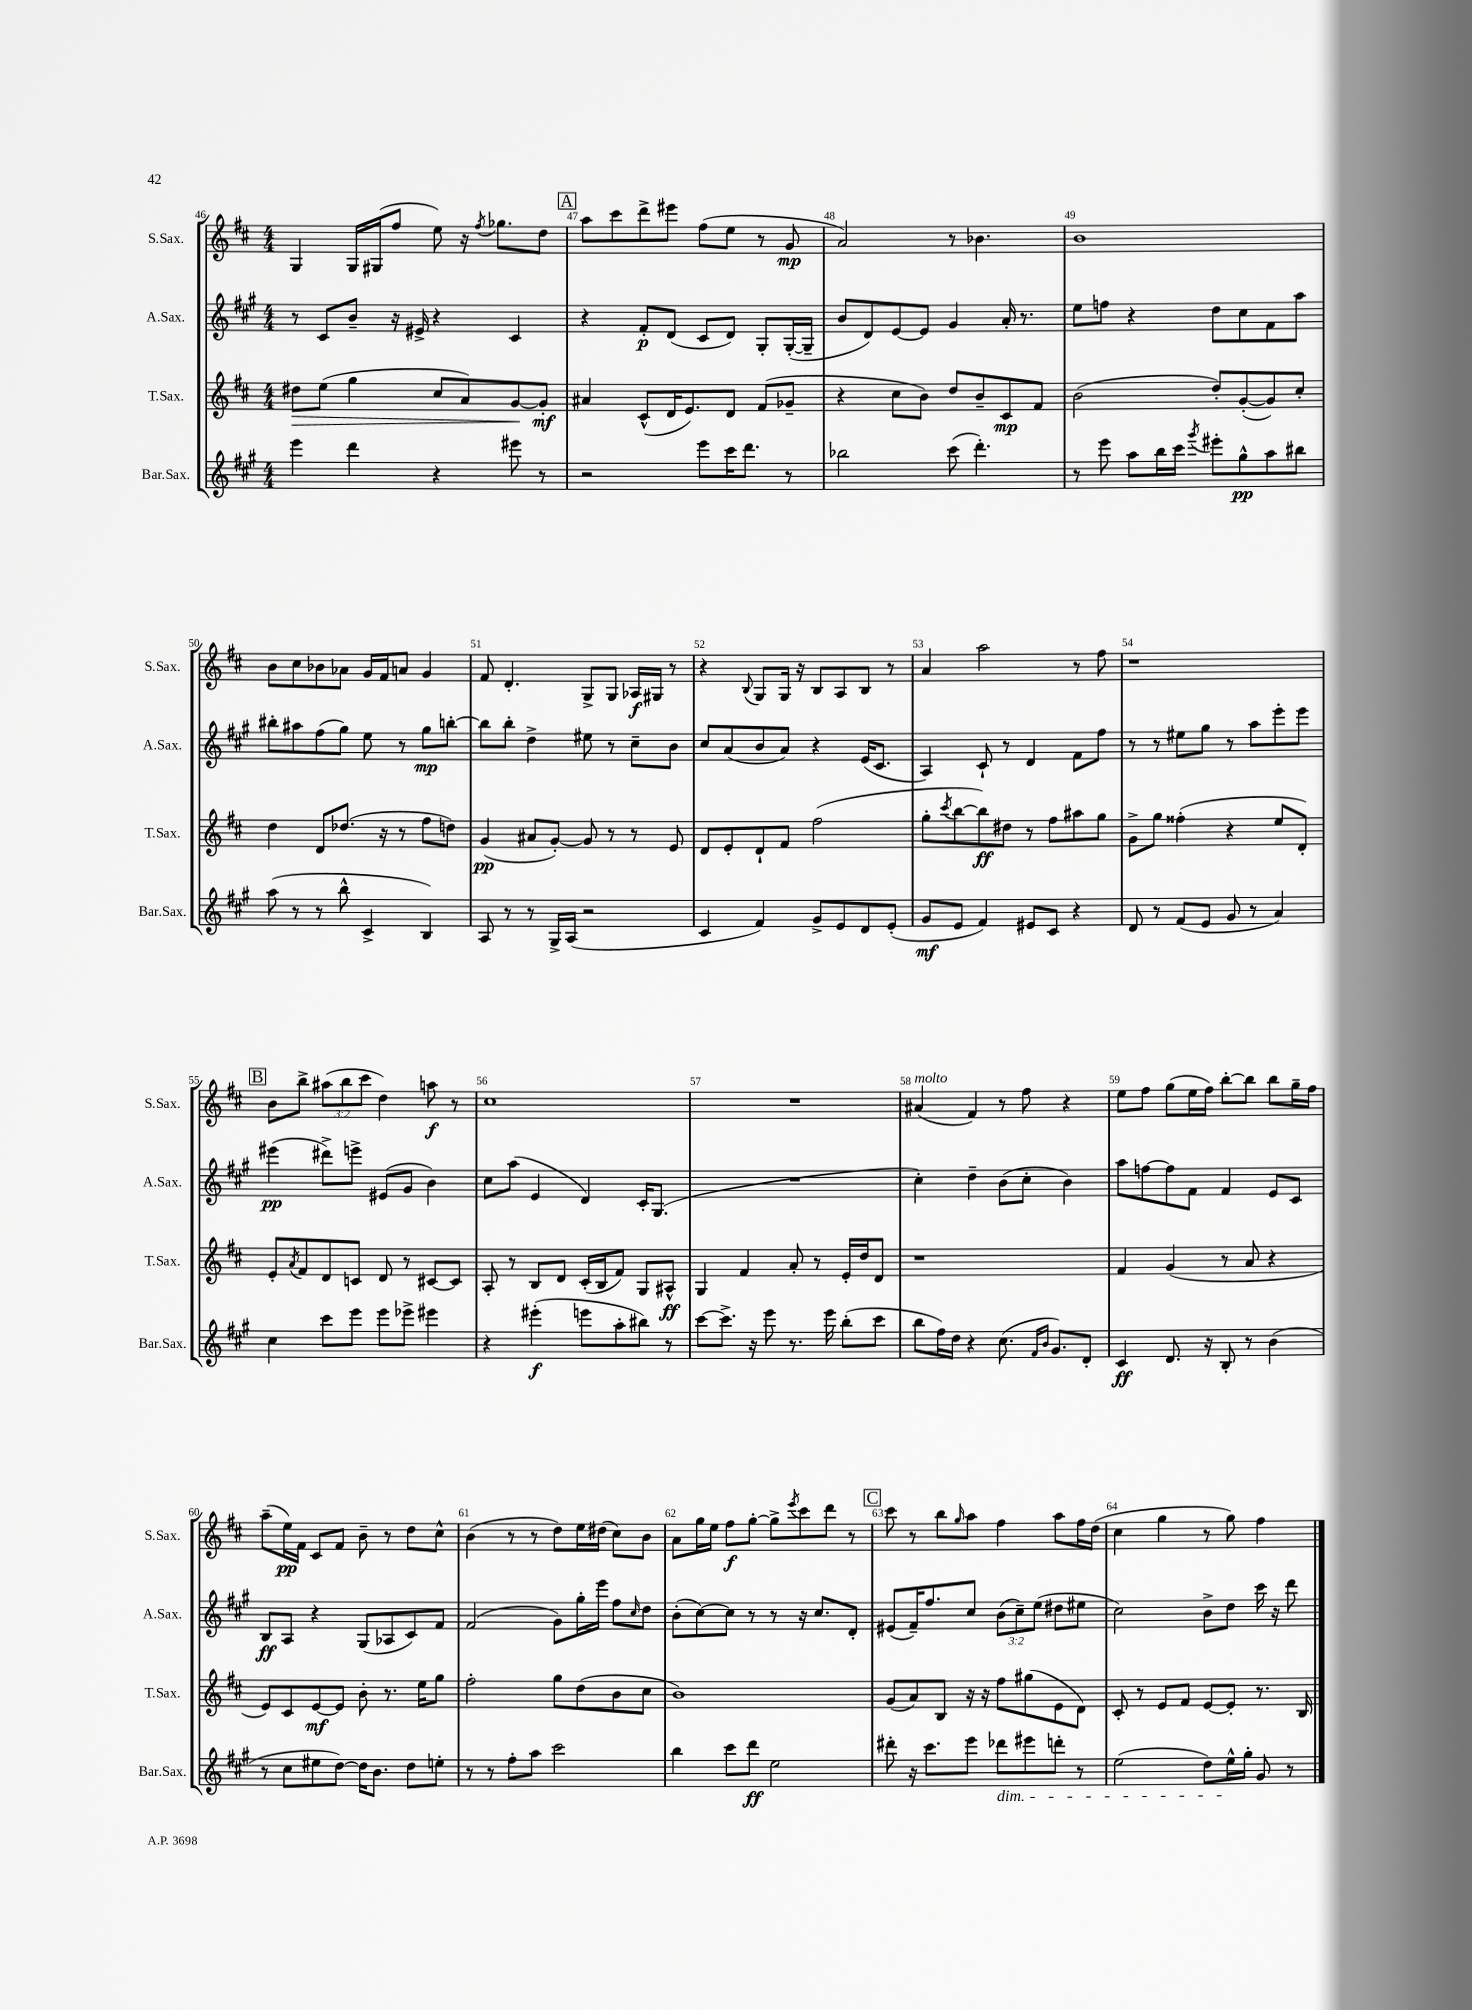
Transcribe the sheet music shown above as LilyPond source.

<<
\new StaffGroup <<
\new Staff = "s0" \with { instrumentName = "S.Sax." shortInstrumentName = "S.Sax." } {
    \clef treble \key d \major \numericTimeSignature \time 4/4 \override Staff.TupletNumber.text = #tuplet-number::calc-fraction-text
    g4 g16 gis16( fis''8 e''8) r16 \acciaccatura { fis''8 } ges''8. d''8 |
    \mark \markup { \box "A" } a''8 cis'''8 d'''8-> eis'''8 fis''8( e''8 r8 g'8\mp |
    a'2) r8 bes'4. |
    b'1 |
    b'8 cis''8 bes'8 aes'8 g'16 fis'16 a'8 g'4 |
    fis'8 d'4.-. g8-> g8 aes16\f gis16 r8 |
    r4 \appoggiatura { b8 } g8 g16 r16 b8 a8 b8 r8 |
    a'4 a''2 r8 fis''8 |
    r1 |
    \mark \markup { \box "B" } b'8 b''8-> \tuplet 3/2 { ais''8( b''8 cis'''8 } d''4) a''8\f r8 |
    cis''1 |
    R1 |
    ais'4^\markup { \italic "molto" }( fis'4) r8 fis''8 r4 |
    e''8 fis''8 g''8( e''16 fis''16) b''8~-. b''8 b''8 g''16-- fis''16 |
    a''8--( e''16\pp) fis'16 cis'8 fis'8 b'8-- r8 d''8 cis''8-^ |
    b'4( r8 r8 d''8) e''16 dis''16( cis''8) b'8 |
    a'8 g''16 e''16 fis''8\f g''8~-. g''8-> \acciaccatura { e'''8 } cis'''8 d'''8 r8 |
    \mark \markup { \box "C" } cis'''8 r8 b''8 \grace { g''16 } a''8 fis''4 a''8 fis''16 d''16( |
    cis''4 g''4 r8 g''8) fis''4 \bar "|." |
}
\new Staff = "s1" \with { instrumentName = "A.Sax." shortInstrumentName = "A.Sax." } {
    \clef treble \key a \major \numericTimeSignature \time 4/4 \override Staff.TupletNumber.text = #tuplet-number::calc-fraction-text
    r8 cis'8 b'8-- r16 eis'16-> r4 cis'4 |
    \mark \markup { \box "A" } r4 fis'8-.\p d'8( cis'8 d'8) gis8-. gis16~-.( gis16-- |
    b'8 d'8) e'8~ e'8 gis'4 a'16-. r8. |
    e''8 f''8 r4 d''8 cis''8 fis'8 a''8 |
    bis''8-. ais''8 fis''8( gis''8) e''8 r8 gis''8\mp b''8~-. |
    b''8 b''8-. d''4-> eis''8 r8 cis''8-- b'8 |
    cis''8 a'8( b'8 a'8) r4 e'16( cis'8. |
    a4) cis'8-! r8 d'4 fis'8 fis''8 |
    r8 r8 eis''8 gis''8 r8 a''8 e'''8-. e'''8 |
    \mark \markup { \box "B" } eis'''4\pp( dis'''8->) e'''8-> eis'8( gis'8 b'4) |
    cis''8 a''8( e'4 d'4) cis'16-. gis8.( |
    R1 |
    cis''4-.) d''4-- b'8( cis''8-. b'4) |
    a''8 f''8~ f''8 fis'8 fis'4 e'8 cis'8 |
    b8\ff a8 r4 gis8( aes8 cis'8) fis'8 |
    fis'2( gis'8) gis''16-. e'''16 fis''8 \grace { cis''16 } d''8 |
    b'8-.( cis''8~) cis''8 r8 r8 r16 cis''8. d'8-. |
    \mark \markup { \box "C" } eis'8( fis'16--) fis''8. cis''8 \tuplet 3/2 { b'8( cis''8--) e''8( } dis''8 eis''8 |
    cis''2) b'8-> d''8 cis'''16 r16 d'''8 \bar "|." |
}
\new Staff = "s2" \with { instrumentName = "T.Sax." shortInstrumentName = "T.Sax." } {
    \clef treble \key d \major \numericTimeSignature \time 4/4
    dis''8\> e''8( g''4 cis''8 a'8) g'8~\! g'8-.\mf |
    \mark \markup { \box "A" } ais'4 cis'8-^( d'16 e'8.) d'8 fis'8( ges'8-- |
    r4 cis''8 b'8) d''8 b'8-- cis'8\mp fis'8 |
    b'2( d''8-.) g'8~-.( g'8) cis''8-. |
    d''4 d'8 des''8.( r16 r8 fis''8 d''8) |
    g'4\pp( ais'8 g'8~-.) g'8 r8 r8 e'8 |
    d'8 e'8-. d'8-! fis'8 fis''2( |
    g''8-. \acciaccatura { cis'''8 } b''8~ b''8\ff) dis''8 r8 fis''8 ais''8 g''8 |
    g'8-> g''8 fisis''4-.( r4 e''8 d'8-.) |
    \mark \markup { \box "B" } e'8-. \acciaccatura { a'8 } fis'8 d'8 c'8 d'8 r8 cis'8~ cis'8 |
    a8-. r8 b8 d'8 cis'16-.( b16 fis'8) g8 ais8-^\ff |
    g4 fis'4 a'8-. r8 e'16-. d''16 d'8 |
    r1 |
    fis'4 g'4( r8 a'8 r4 |
    e'8) cis'8 e'8~\mf e'8 b'8-. r8. e''16 g''8 |
    fis''2-. g''8 d''8( b'8 cis''8 |
    b'1) |
    \mark \markup { \box "C" } g'8( a'8) b8 r16 r16 fis''8 gis''8( e'8 d'8) |
    cis'8-. r8 e'8 fis'8 e'8~ e'8-. r8. b16 \bar "|." |
}
\new Staff = "s3" \with { instrumentName = "Bar.Sax." shortInstrumentName = "Bar.Sax." } {
    \clef treble \key a \major \numericTimeSignature \time 4/4
    e'''4 d'''4 r4 eis'''8 r8 |
    \mark \markup { \box "A" } r2 e'''8 cis'''16 d'''8. r8 |
    bes''2 cis'''8( d'''4.-.) |
    r8 e'''8 a''8 b''16 cis'''16 \acciaccatura { gis'''8 } eis'''8-. gis''8-^\pp a''8 bis''8 |
    a''8( r8 r8 b''8-^ cis'4-> b4) |
    a8 r8 r8 gis16-> a16( r2 |
    cis'4 fis'4) gis'8-> e'8 d'8 e'8-.( |
    gis'8\mf e'8 fis'4) eis'8 cis'8 r4 |
    d'8 r8 fis'8( e'8 gis'8 r8 a'4) |
    \mark \markup { \box "B" } cis''4 cis'''8 e'''8 e'''8 ees'''8-> eis'''4 |
    r4 eis'''4-.\f( e'''8 a''8-. bis''8) r8 |
    cis'''8~ cis'''8.-> r16 e'''8 r8. e'''16 b''8-.( cis'''8 |
    b''8 fis''16) d''16 r4 cis''8.( \grace { fis'16 b'16 } gis'8.) d'8-. |
    cis'4\ff d'8. r16 b8-. r8 b'4( |
    r8 cis''8 eis''8 d''8~) d''16 b'8. d''8 e''8-. |
    r8 r8 fis''8-. a''8 cis'''2 |
    b''4 cis'''8 d'''8\ff e''2 |
    \mark \markup { \box "C" } dis'''8-. r16 cis'''8. e'''8 des'''8\dim eis'''8 d'''8-. r8 |
    e''2( d''8) e''16-^\! gis''16-. gis'8 r8 \bar "|." |
}
>>
>>
\layout { \context { \Score currentBarNumber = #46 \override BarNumber.break-visibility = ##(#f #t #t) barNumberVisibility = #all-bar-numbers-visible } }
